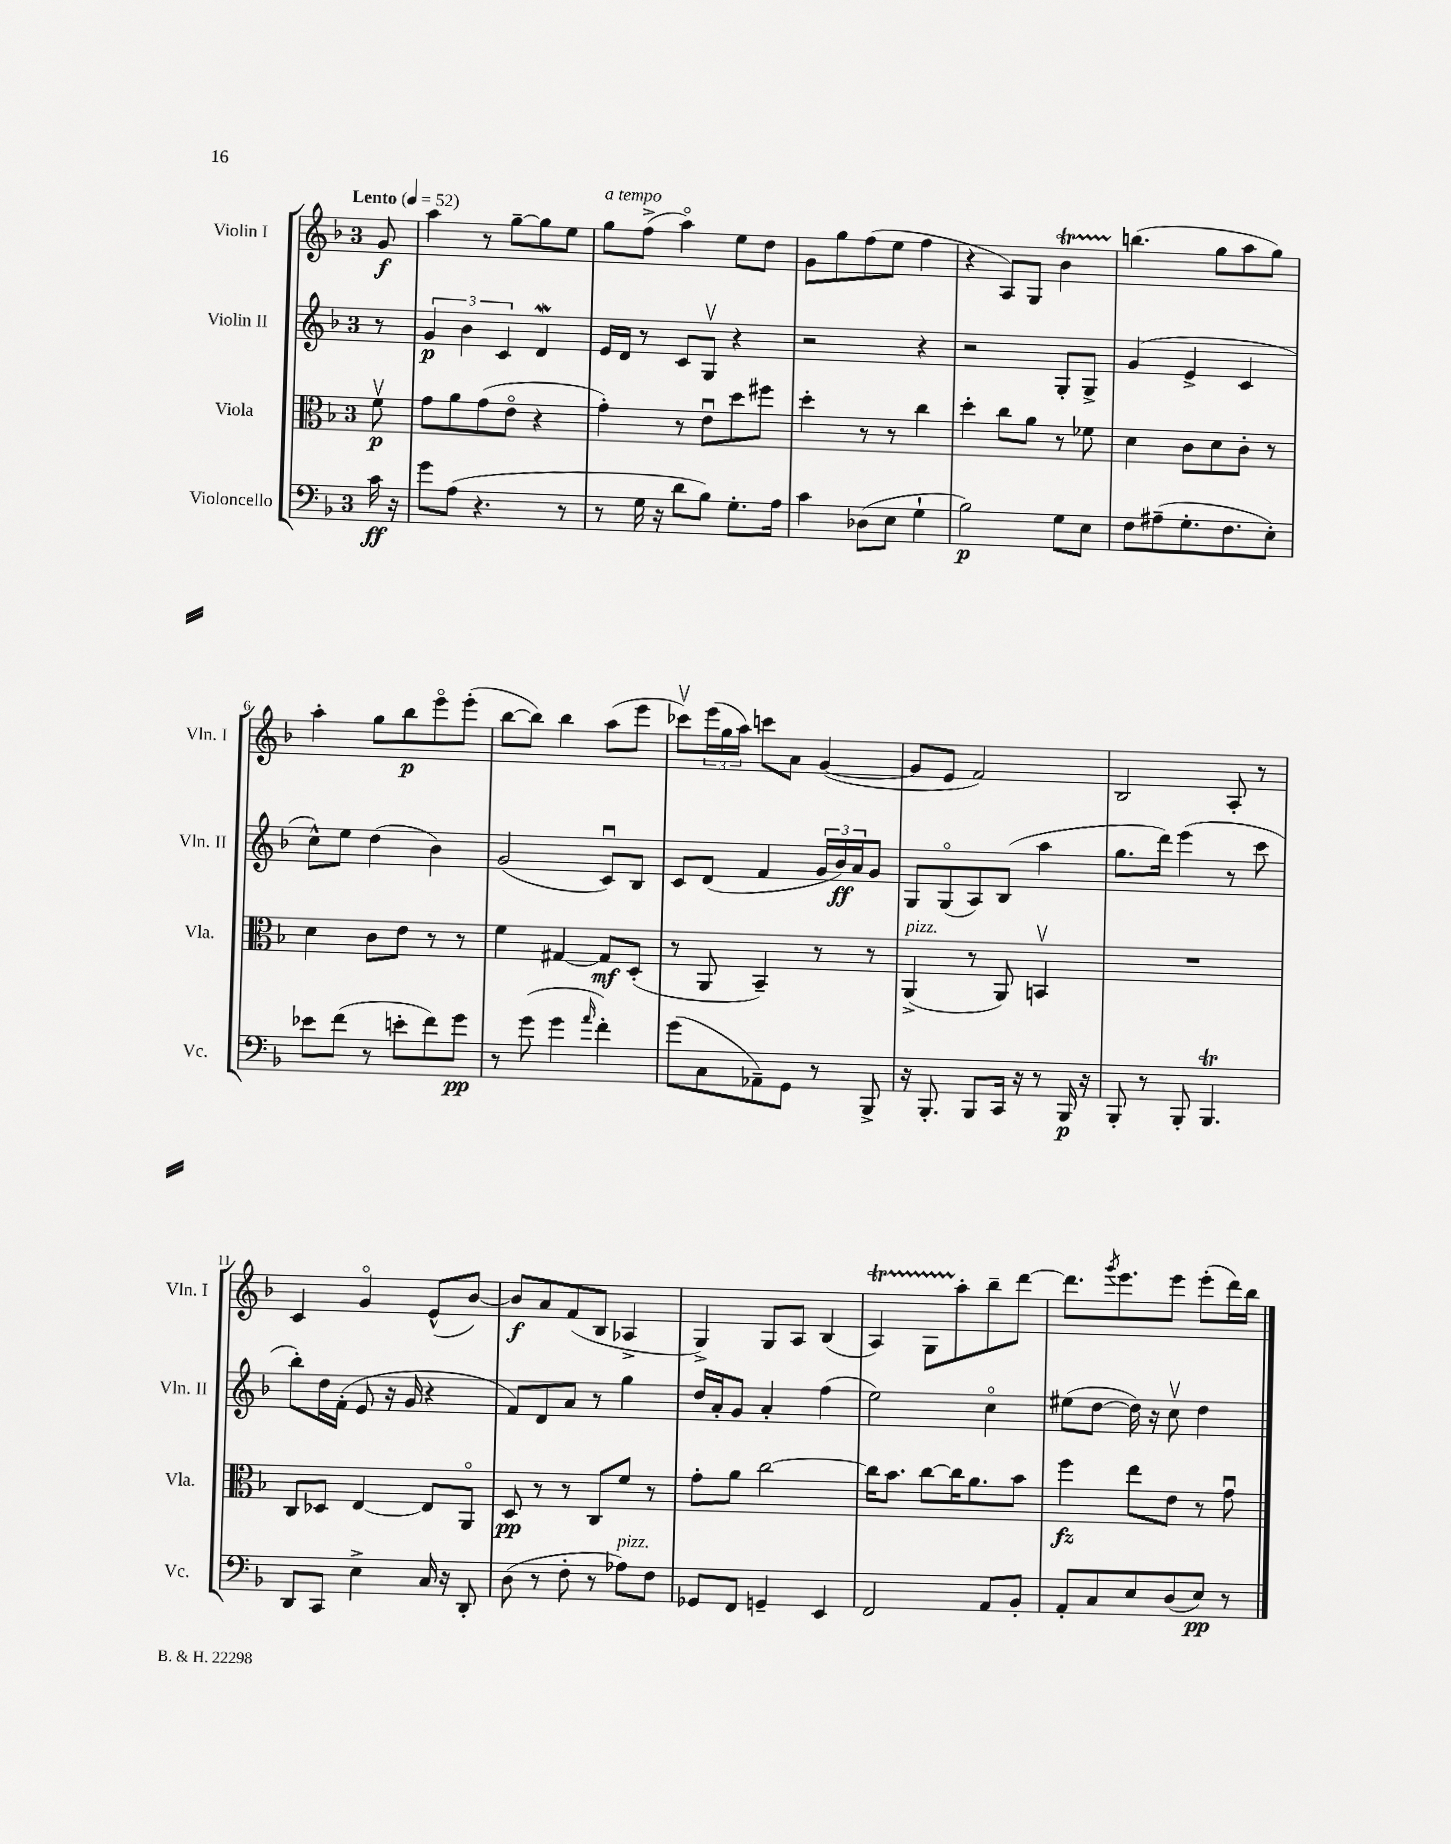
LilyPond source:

<<
\new StaffGroup <<
\new Staff = "s0" \with { instrumentName = "Violin I" shortInstrumentName = "Vln. I" } {
    \clef treble \key f \major \once \override Staff.TimeSignature.style = #'single-digit \time 3/4 \partial 8 \tempo "Lento" 4 = 52
    g'8\f |
    a''4 r8 g''8~-- g''8 e''8 |
    g''8^\markup { \italic "a tempo" } f''8->( a''4\flageolet) e''8 d''8 |
    g'8 g''8 f''8( e''8 f''4 |
    r4 a8) g8 bes'4\startTrillSpan |
    b''4.\stopTrillSpan( g''8 a''8 g''8) |
    a''4-. g''8 bes''8\p e'''8\flageolet e'''8-.( |
    bes''8~ bes''8) bes''4 a''8( e'''8 |
    ces'''8\upbow) \tuplet 3/2 { e'''16( g''16 a''16) } c'''8 a'8 g'4~( |
    g'8 e'8 f'2) |
    bes2 a8-. r8 |
    c'4 g'4\flageolet e'8-^( bes'8~) |
    bes'8\f a'8 f'8( bes8 aes4-> |
    g4->) g8 a8 bes4( |
    a4\startTrillSpan) g8 a''8-.\stopTrillSpan bes''8-- d'''8~ |
    d'''8. \acciaccatura { g'''8 } e'''8. e'''8 e'''8-.( d'''16) bes''16 \bar "|." |
}
\new Staff = "s1" \with { instrumentName = "Violin II" shortInstrumentName = "Vln. II" } {
    \clef treble \key f \major \once \override Staff.TimeSignature.style = #'single-digit \time 3/4 \partial 8
    r8 |
    \tuplet 3/2 { g'4\p bes'4 c'4 } d'4\mordent |
    e'16 d'16 r8 c'8 g8\upbow r4 |
    r2 r4 |
    r2 g8-. g8-> |
    g'4( e'4-> c'4 |
    c''8-^) e''8 d''4( bes'4) |
    g'2( c'8\downbow) bes8 |
    c'8 d'8( f'4 \tuplet 3/2 { g'16 bes'16\ff) a'16 } g'8 |
    g8 g8\flageolet( a8) bes8( a''4 |
    g''8. d'''16) e'''4( r8 c'''8 |
    bes''8-.) d''16 f'16-.( e'8 r16 g'16 r4 |
    f'8) d'8 a'8 r8 g''4 |
    d''16 a'16-. g'8 a'4-. f''4( |
    e''2) c''4\flageolet |
    eis''8( d''8~ d''16) r16 c''8\upbow d''4 \bar "|." |
}
\new Staff = "s2" \with { instrumentName = "Viola" shortInstrumentName = "Vla." } {
    \clef alto \key f \major \once \override Staff.TimeSignature.style = #'single-digit \time 3/4 \partial 8
    f'8\upbow\p |
    g'8 a'8 g'8( e'8\flageolet r4 |
    g'4-.) r8 e'8\downbow d''8 fis''8 |
    d''4-. r8 r8 c''4 |
    d''4-. c''8 a'8 r8 fes'8 |
    d'4 c'8 d'8 c'8-. r8 |
    d'4 c'8 e'8 r8 r8 |
    f'4 gis4~ gis8\mf d8-.( |
    r8 a,8 bes,4--) r8 r8 |
    a,4->^\markup { \italic "pizz." }( r8 a,8) b,4\upbow |
    R2. |
    c8 des8 e4~ e8 a,8\flageolet |
    d8\pp r8 r8 c8 f'8 r8 |
    g'8-. a'8 c''2~ |
    c''16 bes'8. c''8~ c''16 a'8. bes'8 |
    f''4\fz e''8 e'8 r8 g'8\downbow \bar "|." |
}
\new Staff = "s3" \with { instrumentName = "Violoncello" shortInstrumentName = "Vc." } {
    \clef bass \key f \major \once \override Staff.TimeSignature.style = #'single-digit \time 3/4 \partial 8
    c'16\ff r16 |
    g'8 a8( r4. r8 |
    r8 g16 r16 d'8 bes8) g8.-. a16 |
    c'4 des8( e8 g4-! |
    bes2\p) g8 e8 |
    f8 ais8--( g8.-. f8. e8-.) |
    ees'8 f'8( r8 e'8-. f'8) g'8\pp |
    r8 g'8( g'4 \grace { a'16 } f'4-.) |
    g'8( c8 aes,8--) g,8 r8 bes,,8-> |
    r16 bes,,8.-. bes,,8 c,16 r16 r8 bes,,16\p r16 |
    bes,,8-. r8 bes,,8-. bes,,4.\trill |
    d,8 c,8 e4-> c16 r16 d,8-. |
    d8( r8 f8-. r8 aes8^\markup { \italic "pizz." }) f8 |
    ges,8 f,8 g,4-- e,4 |
    f,2 a,8 bes,8-. |
    a,8-. c8 e8 d8( e8\pp) r8 \bar "|." |
}
>>
>>
